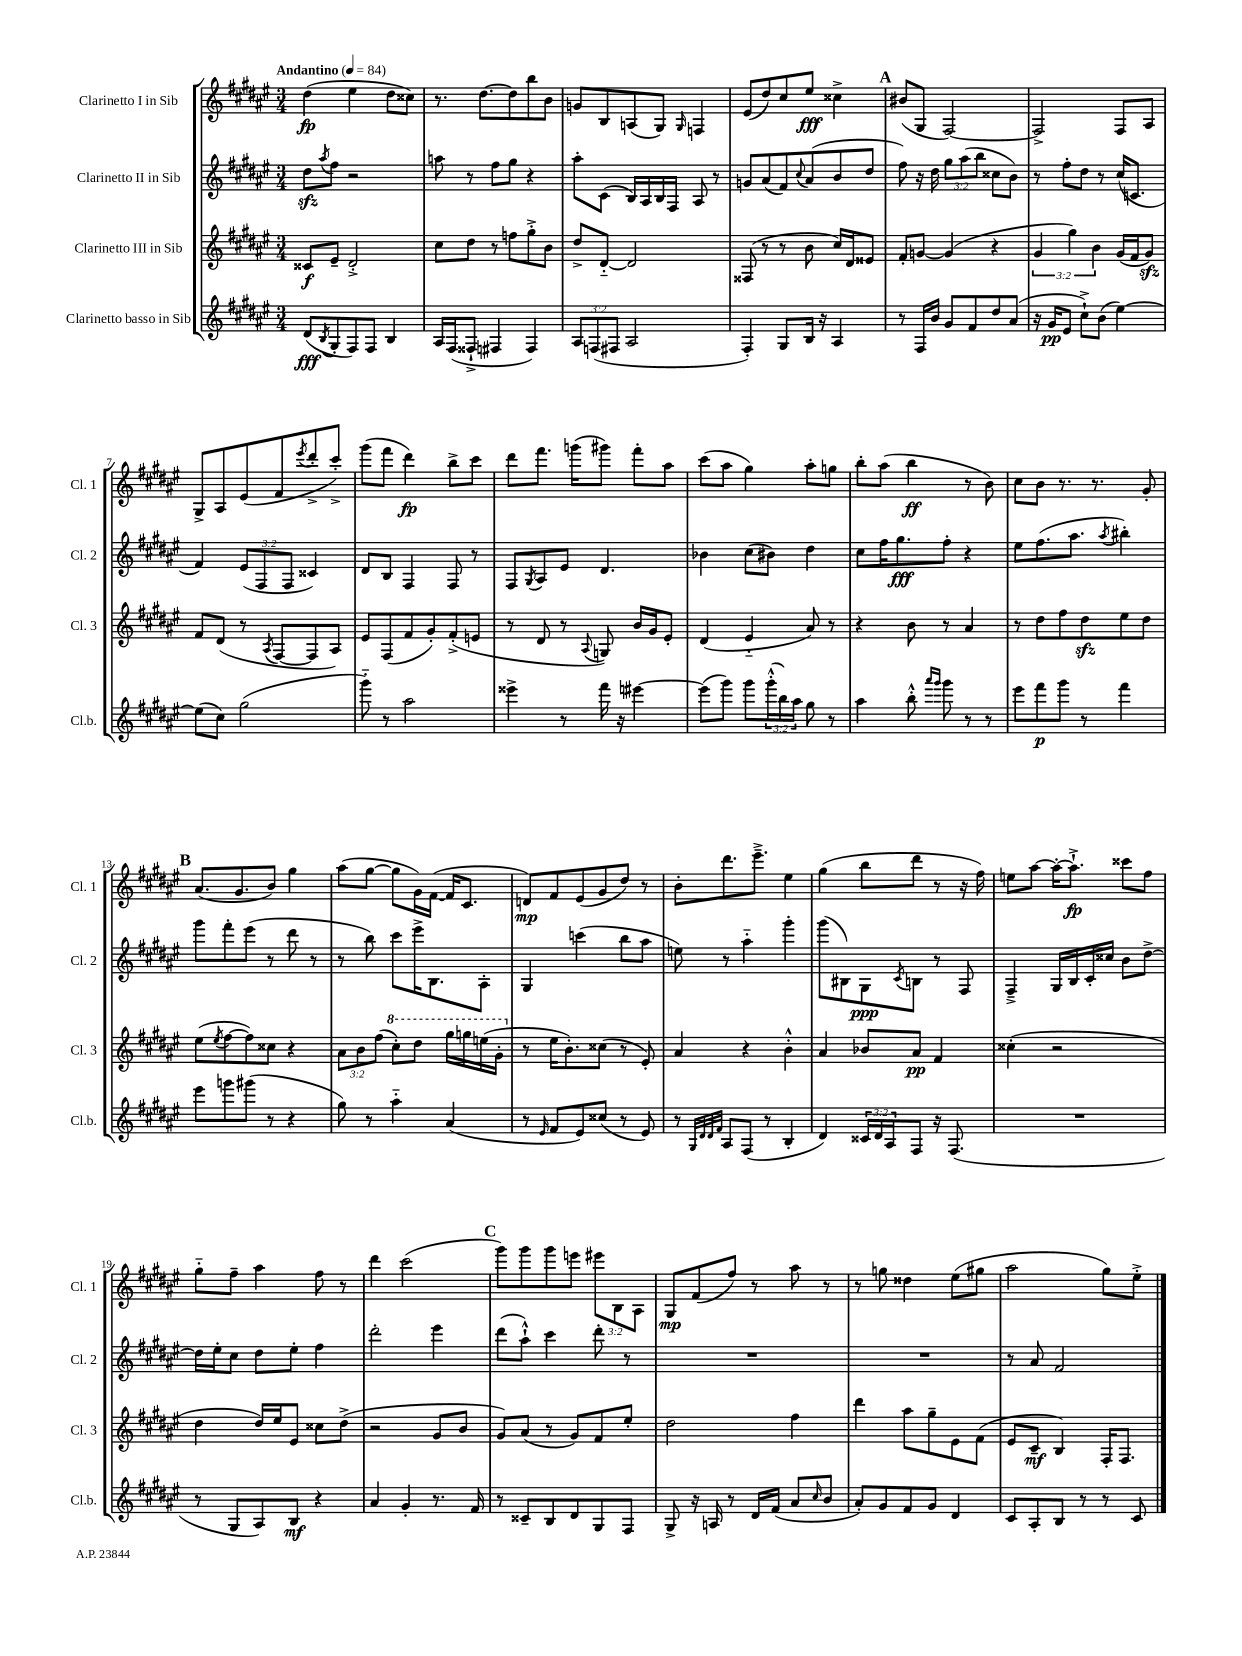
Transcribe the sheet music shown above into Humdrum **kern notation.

**kern	**dynam	**kern	**dynam	**kern	**dynam	**kern	**dynam
*part4	*part4	*part3	*part3	*part2	*part2	*part1	*part1
*staff4	*staff4	*staff3	*staff3	*staff2	*staff2	*staff1	*staff1
*I"Clarinetto basso in Sib	*	*I"Clarinetto III in Sib	*	*I"Clarinetto II in Sib	*	*I"Clarinetto I in Sib	*
*I'Cl.b.	*	*I'Cl. 3	*	*I'Cl. 2	*	*I'Cl. 1	*
*clefG2	*	*clefG2	*	*clefG2	*	*clefG2	*
*k[f#c#g#d#a#e#]	*	*k[f#c#g#d#a#e#]	*	*k[f#c#g#d#a#e#]	*	*k[f#c#g#d#a#e#]	*
*M3/4	*	*M3/4	*	*M3/4	*	*M3/4	*
*MM84	*	*MM84	*	*MM84	*	*MM84	*
=1	=1	=1	=1	=1	=1	=1	=1
!	!	!	!	!	!	!LO:TX:a:B:t=Andantino	!
(8d#/L	fff	8c##X/L	f	8dd#zz\L	.	(4dd#\	fp
8qB/	.	.	.	8qaa#/	.	.	.
8G#'/	.	8e#~/J	.	8ff#\J	.	.	.
8F#/)	.	2d#'^/	.	2r	.	4ee#\	.
8F#/J	.	.	.	.	.	.	.
4B/	.	.	.	.	.	8dd#\L	.
.	.	.	.	.	.	8cc##X\J)	.
=2	=2	=2	=2	=2	=2	=2	=2
16A#/LL	.	8cc#\L	.	8aan\	.	8.r	.
(16F#/J	.	.	.	.	.	.	.
8F##X`^/J	.	8dd#\J	.	8r	.	.	.
.	.	.	.	.	.	[8.dd#\L	.
4F#X/	.	8r	.	8ff#\L	.	.	.
.	.	8ffn\L	.	8gg#\J	.	8dd#\]	.
4F#/)	.	8gg#'^\	.	4r	.	8bb\	.
.	.	8b\J	.	.	.	8b\J	.
=3	=3	=3	=3	=3	=3	=3	=3
12A#/L	.	8dd#^/L	.	8aa#'\L	.	8gn/L	.
(12Fn/	.	.	.	.	.	.	.
.	.	[8d#/J	.	(8c#\J	.	8B/	.
12F#X/J	.	.	.	.	.	.	.
2A#/	.	2d#/]	.	16B/LL)	.	(8An/	.
.	.	.	.	16A#/	.	.	.
.	.	.	.	16B/	.	8G#/J)	.
.	.	.	.	16F#/JJ	.	.	.
.	.	.	.	.	.	16qqG#/	.
.	.	.	.	8A#/	.	4Fn/	.
.	.	.	.	8r	.	.	.
=4	=4	=4	=4	=4	=4	=4	=4
4F#'/)	.	(8F##X/	.	8gn/L	.	(8e#/L	.
.	.	8r	.	(8a#/	.	8dd#/)	.
8G#/L	.	8r	.	8f#/)	.	8cc#/	.
.	.	.	.	8qqcc#/	.	.	.
16B/Jk	.	8b\	.	(8a#/	.	8ee#/J	fff
16r	.	.	.	.	.	.	.
4A#/	.	16cc#/LL)	.	8b/	.	4cc##X^\	.
.	.	16d#/J	.	.	.	.	.
.	.	8e##X/J	.	8dd#/J	.	.	.
!!LO:REH:place=s1:t=A
=5	=5	=5	=5	=5	=5	=5	=5
8r	.	8f#'/L	.	8ff#\)	.	(8b#X/L	.
16F#/LL	.	[8gn/J	.	16r	.	8G#/J	.
16b/JJ	.	.	.	16dd#\	.	.	.
8g#/L	.	(4g/]	.	12gg#\L	.	[2F#/)	.
.	.	.	.	(12aa#\	.	.	.
8f#/	.	.	.	.	.	.	.
.	.	.	.	12bb\J	.	.	.
8dd#/	.	4r	.	8cc##X\L	.	.	.
(8a#/J	.	.	.	8b\J)	.	.	.
=6	=6	=6	=6	=6	=6	=6	=6
16r	.	6g#/	.	8r	.	2F#^/]	.
16g#/KL	pp	.	.	.	.	.	.
8e#/J	.	.	.	8ff#'\L	.	.	.
.	.	6gg#\)	.	.	.	.	.
8cc#`^\L)	.	.	.	8dd#\J	.	.	.
.	.	6b\	.	.	.	.	.
(8b\J	.	.	.	8r	.	.	.
[4ee#\)	.	(16g#/LL	.	(16cc#/KL	.	8F#/L	.
.	.	16f#/J	.	8.cn/J	.	.	.
.	.	8g#zz/J)	.	.	.	8A#/J	.
!!LO:LB:g=z
=7	=7	=7	=7	=7	=7	=7	=7
(8ee#\L]	.	8f#/L	.	4f#/)	.	8G#^/L	.
8cc#\J)	.	(8d#/J	.	.	.	8A#/	.
(2gg#\	.	8r	.	(12e#/L	.	(8e#/	.
.	.	.	.	12F#/	.	.	.
.	.	8qA#/	.	.	.	.	.
.	.	[8F#/L	.	.	.	8f#/	.
.	.	.	.	12F#/J	.	.	.
.	.	.	.	.	.	8qeee#/	.
.	.	8F#/]	.	4c##X/)	.	8ddd#'^/	.
.	.	8A#/J)	.	.	.	8ccc#'^/J)	.
=8	=8	=8	=8	=8	=8	=8	=8
8ggg#\)	.	8e#/L	.	8d#/L	.	(8ggg#\L	.
8r	.	(8F#/	.	8B/J	.	8fff#\J	.
2aa#\	.	8f#/	.	4F#/	.	4ddd#\)	fp
.	.	8g#'/)	.	.	.	.	.
.	.	(8f#'^/	.	8F#/	.	8bb^\L	.
.	.	8en/J	.	8r	.	8ccc#\J	.
=9	=9	=9	=9	=9	=9	=9	=9
4eee##X^\	.	8r	.	8F#/L	.	8ddd#\L	.
.	.	.	.	8qG#/	.	.	.
.	.	8d#/	.	8A#/	.	8.fff#\J	.
8r	.	8r	.	8e#/J	.	.	.
.	.	.	.	.	.	(16gggn\KL	.
.	.	8qqA#/	.	.	.	.	.
16fff#\	.	8Gn/)	.	4.d#/	.	8ggg#X\J)	.
16r	.	.	.	.	.	.	.
[4eee#X\	.	16b/LL	.	.	.	8fff#'\L	.
.	.	16g#/J	.	.	.	.	.
.	.	8e#'/J	.	.	.	8aa#\J	.
=10	=10	=10	=10	=10	=10	=10	=10
(8eee#\L]	.	(4d#/	.	4b-X\	.	(8ccc#\L	.
8ggg#\J)	.	.	.	.	.	8aa#\J	.
8ggg#\L	.	4e#/	.	(8cc#\L	.	4gg#\)	.
(24ggg#'^^\L	.	.	.	8b#X\J)	.	.	.
24bb\)	.	.	.	.	.	.	.
24aa#\JJ	.	.	.	.	.	.	.
8gg#\	.	8a#/)	.	4dd#\	.	8aa#'\L	.
8r	.	8r	.	.	.	8ggn\J	.
=11	=11	=11	=11	=11	=11	=11	=11
4aa#\	.	4r	.	8cc#\L	.	8bb'\L	.
.	.	.	.	16ff#\K	.	(8aa#\J	.
.	.	.	.	8.gg#\	fff	.	.
8bb'^^\	.	8b\	.	.	.	4bb\	ff
16qqaaa#/LL	.	.	.	.	.	.	.
16qqggg#/JJ	.	.	.	.	.	.	.
8ggg#\	.	8r	.	8ff#'\J	.	.	.
8r	.	4a#/	.	4r	.	8r	.
8r	.	.	.	.	.	8b\)	.
=12	=12	=12	=12	=12	=12	=12	=12
8eee#\L	.	8r	.	8ee#\L	.	8cc#\L	.
8fff#\	p	8dd#\L	.	(8.ff#\	.	8b\J	.
8ggg#\J	.	8ff#\	.	.	.	8.r	.
.	.	.	.	8.aa#\J	.	.	.
8r	.	8dd#zz\	.	.	.	.	.
.	.	.	.	.	.	8.r	.
.	.	.	.	8qaa#/	.	.	.
4fff#\	.	8ee#\	.	4bb#X'\)	.	.	.
.	.	8dd#\J	.	.	.	8g#'/	.
!!LO:LB:g=z
!!LO:REH:place=s1:t=B
=13	=13	=13	=13	=13	=13	=13	=13
8eee#\L	.	(8ee#\L	.	8ggg#\L	.	(8.a#/L	.
.	.	8qee#/	.	.	.	.	.
8gggn\	.	[8ff#\	.	8fff#'\	.	.	.
.	.	.	.	.	.	8.g#/	.
(8ggg#X\J	.	8ff#\])	.	(8eee#\J	.	.	.
8r	.	8cc##X\J	.	8r	.	8b/J)	.
4r	.	4r	.	8ddd#\	.	4gg#\	.
.	.	.	.	8r	.	.	.
=14	=14	=14	=14	=14	=14	=14	=14
8gg#\)	.	12a#\L	.	8r	.	(8aa#\L	.
.	.	12b\	.	.	.	.	.
8r	.	.	.	8bb\)	.	[8gg#\J	.
.	.	(12ff#\J	.	.	.	.	.
*	*	*8va	*	*	*	*	*
4aa#\	.	8ccc#'\L)	.	8ccc#\L	.	8gg#\L]	.
.	.	8ddd#\J	.	16eee#^\K	.	16g#\L)	.
.	.	.	.	8.B\	.	([16f#\JJ	.
(4a#/	.	16ggg#\LL	.	.	.	16f#/KL]	.
.	.	16gggn\	.	.	.	8.c#/J	.
.	.	(16eeen\	.	8A#'\J	.	.	.
.	.	16gg#'\JJ	.	.	.	.	.
=15	=15	=15	=15	=15	=15	=15	=15
*	*	*X8va	*	*	*	*	*
8r	.	8r	.	4G#/	.	8dn/L)	mp
16qqe#/	.	.	.	.	.	.	.
8f#/L	.	16ee#\KL	.	.	.	8f#/	.
.	.	8.b'\)	.	.	.	.	.
8e#/)	.	.	.	(4cccn\	.	(8e#/	.
(8cc##X/J	.	(8cc##X\J	.	.	.	8g#/	.
8r	.	8r	.	8bb\L	.	8dd#/J)	.
8e#/)	.	8e#'/)	.	8aa#\J	.	8r	.
=16	=16	=16	=16	=16	=16	=16	=16
8r	.	4a#/	.	8een\)	.	8b'\L	.
32qqG#/LLL	.	.	.	.	.	.	.
32qqd#/	.	.	.	.	.	.	.
32qqd#/	.	.	.	.	.	.	.
32qqf#/JJJ	.	.	.	.	.	.	.
8A#/L	.	.	.	8r	.	8.ddd#\	.
(8F#/J	.	4r	.	4aa#\	.	.	.
.	.	.	.	.	.	8.eee#~^\J	.
8r	.	.	.	.	.	.	.
4B'/	.	4b'^^\	.	4ggg#'\	.	4ee#\	.
=17	=17	=17	=17	=17	=17	=17	=17
4d#/)	.	4a#/	.	(8ggg#\L	.	(4gg#\	.
.	.	.	.	8B#X\)	.	.	.
24c##X/LL	.	8b-X/L	.	8G#\	ppp	8bb\L	.
24d#/	.	.	.	.	.	.	.
24A#/J	.	.	.	.	.	.	.
.	.	.	.	8qc#/	.	.	.
8F#/J	.	8a#/J	pp	8Bn\J	.	8ddd#\J	.
16r	.	4f#/	.	8r	.	8r	.
(8.F#/	.	.	.	.	.	.	.
.	.	.	.	8F#/	.	16r	.
.	.	.	.	.	.	16ff#\)	.
=18	=18	=18	=18	=18	=18	=18	=18
2.r	.	(4cc##X'\	.	4F#~^/	.	8een\L	.
.	.	.	.	.	.	[8aa#\J	.
.	.	2r	.	16G#/LL	.	16aa#'\KL_	.
.	.	.	.	16B/	.	8.aa#`^\J]	fp
.	.	.	.	16c#'/	.	.	.
.	.	.	.	16cc##X/JJ	.	.	.
.	.	.	.	8b\L	.	8ccc##X\L	.
.	.	.	.	[8dd#^\J	.	8ff#\J	.
!!LO:LB:g=z
=19	=19	=19	=19	=19	=19	=19	=19
8r	.	4dd#\	.	16dd#\LL]	.	8gg#\L	.
.	.	.	.	16ee#'\J	.	.	.
8G#/L	.	.	.	8cc#\J	.	8ff#~\J	.
8A#/)	.	16dd#/LL)	.	8dd#\L	.	4aa#\	.
.	.	16ee#/J	.	.	.	.	.
8B/J	mf	8e#/J	.	8ee#'\J	.	.	.
4r	.	8cc##X\L	.	4ff#\	.	8ff#\	.
.	.	(8dd#^\J	.	.	.	8r	.
=20	=20	=20	=20	=20	=20	=20	=20
4a#/	.	2r	.	2ddd#'\	.	4ddd#\	.
4g#'/	.	.	.	.	.	(2ccc#\	.
8.r	.	8g#/L	.	4eee#\	.	.	.
.	.	8b/J	.	.	.	.	.
16f#/	.	.	.	.	.	.	.
!!LO:REH:place=s1:t=C
=21	=21	=21	=21	=21	=21	=21	=21
8r	.	8g#/L)	.	(8ddd#\L	.	8ggg#\L)	.
8c##X~/L	.	(8a#/J	.	8aa#`^^\J)	.	8ggg#\	.
8B/	.	8r	.	4ccc#\	.	8ggg#\	.
8d#/	.	8g#/L)	.	.	.	8eeen\J	.
8G#/	.	8f#/	.	8ddd#'\	.	12eee#X\L	.
.	.	.	.	.	.	12B\	.
8F#/J	.	8ee#'/J	.	8r	.	.	.
.	.	.	.	.	.	12A#\J	.
=22	=22	=22	=22	=22	=22	=22	=22
8G#^/	.	2dd#\	.	2.r	.	8G#/L	mp
16r	.	.	.	.	.	(8f#/	.
16An/	.	.	.	.	.	.	.
8r	.	.	.	.	.	8ff#/J)	.
16d#/LL	.	.	.	.	.	8r	.
(16f#/JJ	.	.	.	.	.	.	.
8a#/L	.	4ff#\	.	.	.	8aa#\	.
16qqcc#/	.	.	.	.	.	.	.
8b/J	.	.	.	.	.	8r	.
=23	=23	=23	=23	=23	=23	=23	=23
8a#'/L)	.	4ddd#\	.	2.r	.	8r	.
8g#/	.	.	.	.	.	8ggn\	.
8f#/	.	8aa#\L	.	.	.	4dd##X\	.
8g#/J	.	8gg#~\	.	.	.	.	.
4d#/	.	8e#\	.	.	.	(8ee#\L	.
.	.	(8f#\J	.	.	.	8gg#X\J	.
=24	=24	=24	=24	=24	=24	=24	=24
8c#/L	.	8e#/L	.	8r	.	2aa#\	.
8A#'/	.	8c#~/J	mf	8a#/	.	.	.
8B/J	.	4B/)	.	2f#/	.	.	.
8r	.	.	.	.	.	.	.
8r	.	16F#'/KL	.	.	.	8gg#\L)	.
.	.	8.F#/J	.	.	.	.	.
8c#/	.	.	.	.	.	8ee#'^\J	.
==	==	==	==	==	==	==	==
*-	*-	*-	*-	*-	*-	*-	*-
